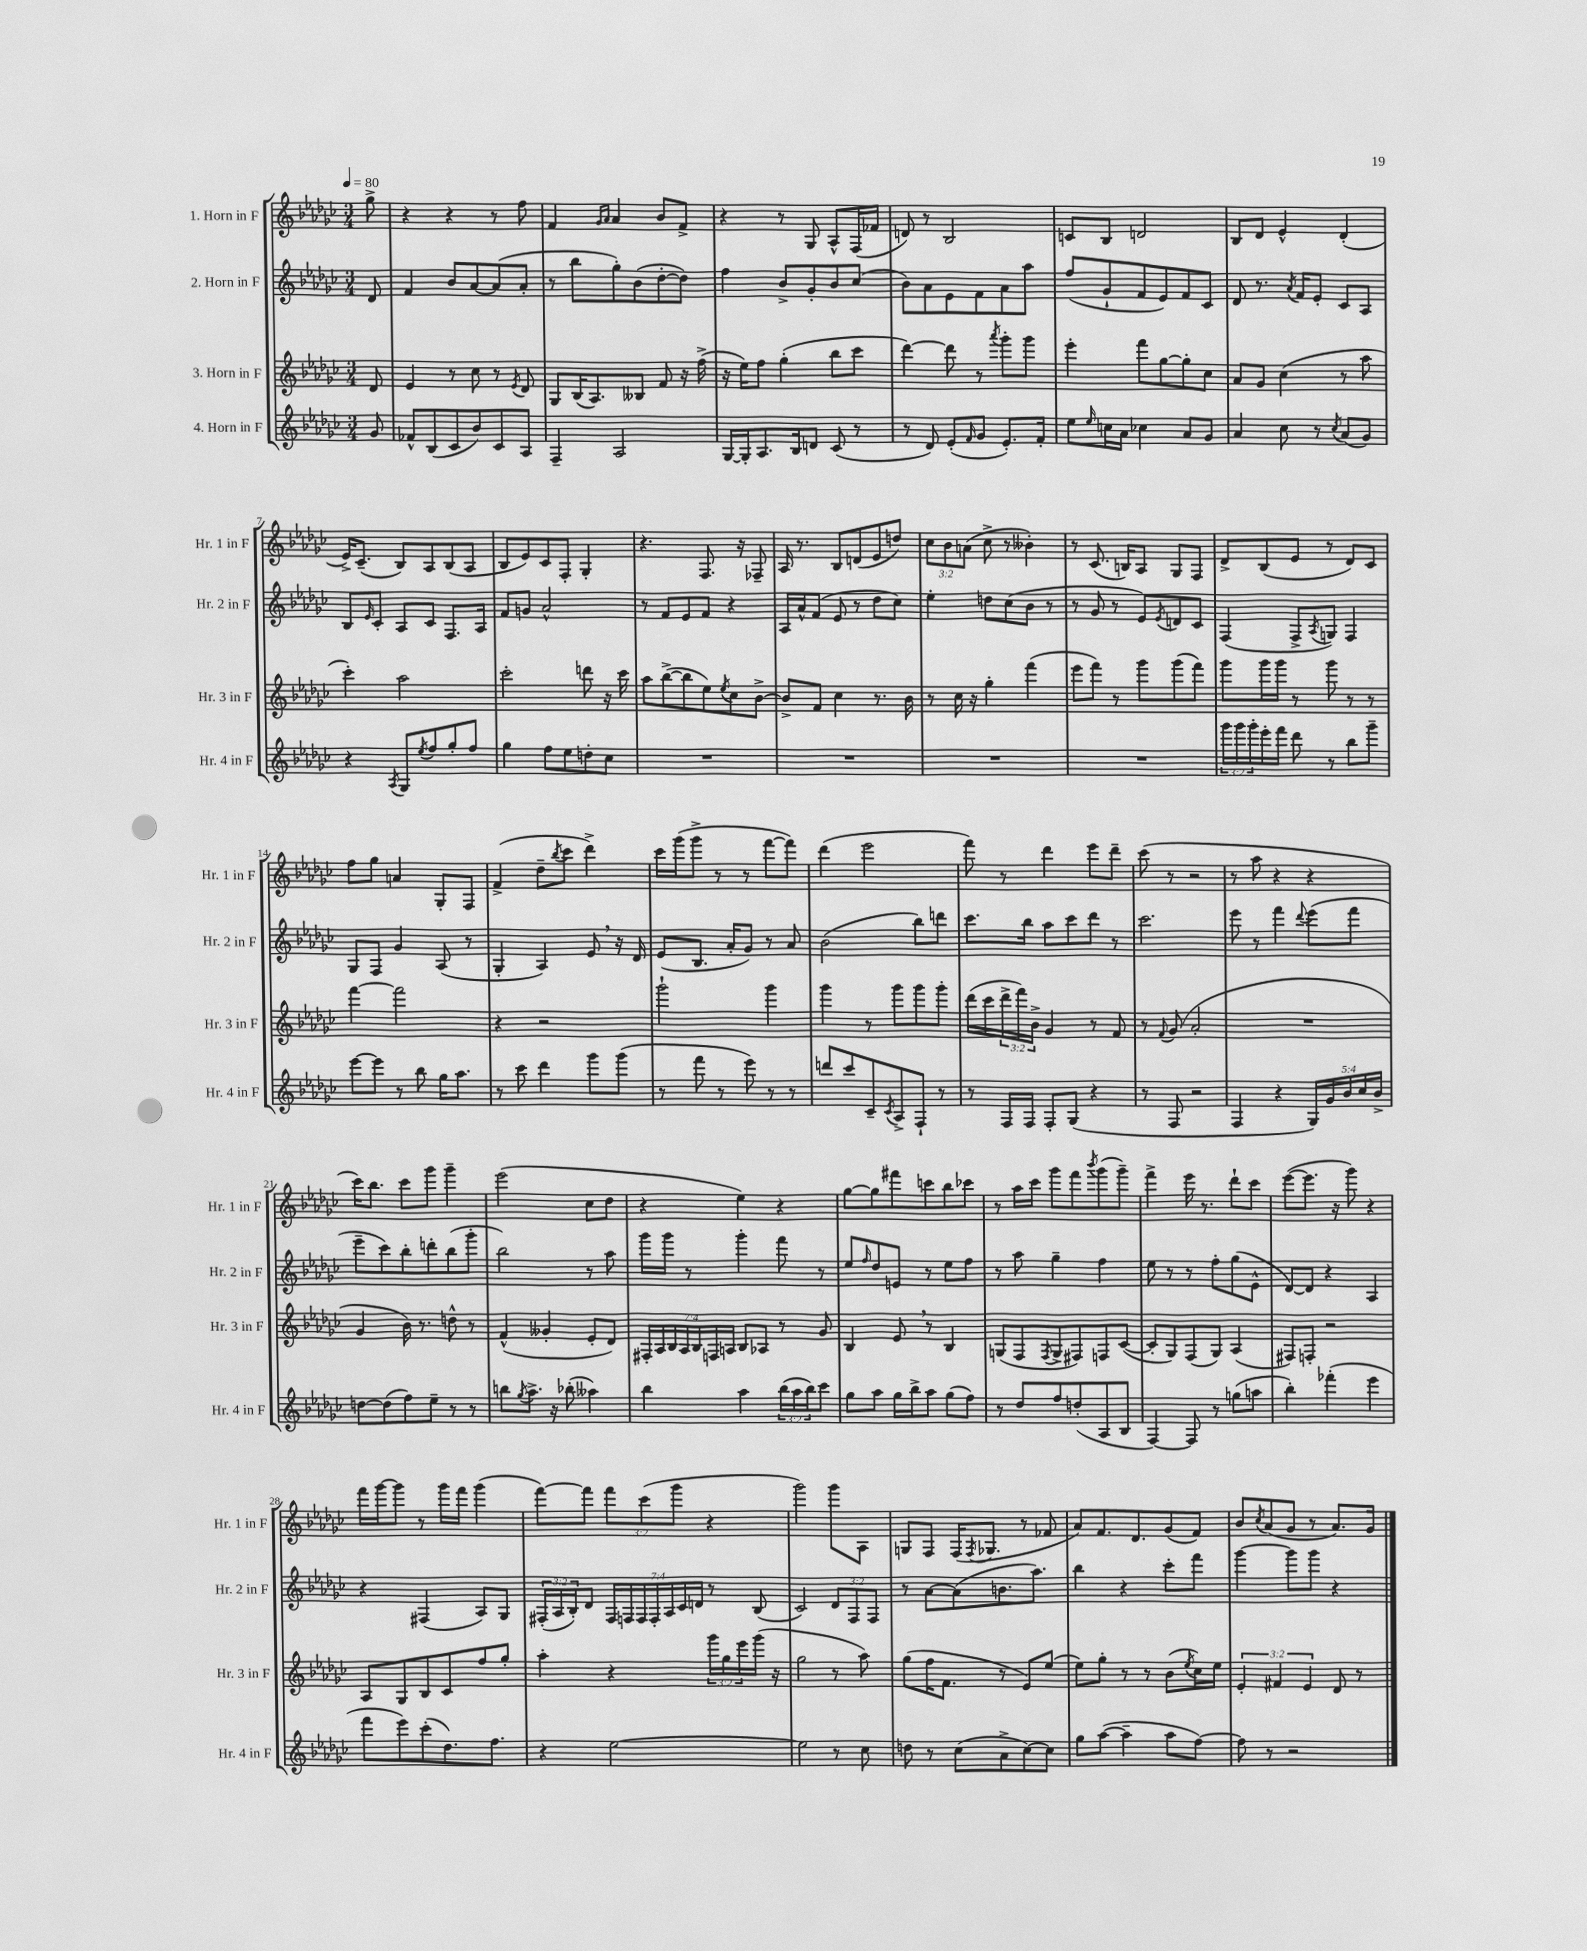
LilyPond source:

<<
\new StaffGroup <<
\new Staff = "s0" \with { instrumentName = "1. Horn in F" shortInstrumentName = "Hr. 1 in F" } {
    \clef treble \key ges \major \numericTimeSignature \time 3/4 \override Staff.TupletNumber.text = #tuplet-number::calc-fraction-text \partial 8 \tempo 4 = 80
    ges''8-> |
    r4 r4 r8 f''8 |
    f'4 \grace { ges'16 aes'16 } aes'4 bes'8 f'8-> |
    r4 r8 ges8 aes8-^ f16( fes'16 |
    d'8) r8 bes2 |
    c'8 bes8 d'2 |
    bes8 des'8 ees'4-^ des'4-.( |
    ees'16->) ces'8.--( bes8) aes8 bes8( aes8 |
    bes8 ees'8) ces'8 f8-. ges4-. |
    r4. f8. r16 fes8-- |
    aes16 r8. bes8 d'8( ees'8 d''8) |
    \tuplet 3/2 { ces''8 bes'8 a'8( } ces''8-> r8 beses'4-.) |
    r8 ces'8.( b16) aes8 ges8 f8 |
    des'8-> bes8( ees'8 r8 des'8) ces'8 |
    f''8 ges''8 a'4 ges8-. f8 |
    f'4->( des''8-- \acciaccatura { bes''8 } ces'''8 des'''4->) |
    ces'''16 ges'''16( ges'''8-> r8 r8 f'''8~ f'''8) |
    des'''4( ees'''2 |
    f'''8) r8 des'''4 ees'''8 des'''8-- |
    ces'''8( r8 r2 |
    r8 aes''8 r4 r4 |
    ces'''16) bes''8. ces'''8 ges'''8 ges'''4-- |
    ees'''2( ces''8 des''8 |
    r4 ees''4) r4 |
    ges''8~ ges''8 fis'''8 c'''8 bes''8 ces'''8 |
    r8 aes''16 ces'''16 ges'''8 f'''8 \acciaccatura { bes'''8 } ges'''8( ges'''8--) |
    f'''4-> ees'''16 r8. des'''8-! ces'''8 |
    ees'''8~( ees'''8. r16 ges'''8) r4 |
    f'''16 ges'''16~ ges'''8 r8 ges'''16 f'''16 ges'''4( |
    f'''8~) f'''8 \tuplet 3/2 { f'''8 ces'''8( ges'''8 } r4 |
    ges'''2) ges'''8 aes8 |
    g8 f8 f16( \acciaccatura { f8 } ges8. r8 fes'8 |
    aes'8) f'8. des'8. ges'8( f'8) |
    bes'8 \acciaccatura { ces''8 } aes'8( ges'8 r8 aes'8.) ges'16 \bar "|." |
}
\new Staff = "s1" \with { instrumentName = "2. Horn in F" shortInstrumentName = "Hr. 2 in F" } {
    \clef treble \key ges \major \numericTimeSignature \time 3/4 \override Staff.TupletNumber.text = #tuplet-number::calc-fraction-text \partial 8
    des'8 |
    f'4 bes'8 aes'8~ aes'8( aes'8-. |
    r8 bes''8 ges''8-.) bes'8( des''8~-. des''8) |
    f''4 bes'8-> ges'8-. bes'8 ces''8( |
    bes'8) aes'8 ees'8 f'8 aes'8 aes''8 |
    f''8( ges'8-! f'8 ees'8) f'8 ces'8 |
    des'8 r8. \acciaccatura { aes'8 } f'16 ees'8-. ces'8 aes8 |
    bes8 \grace { ees'16 } ces'8-. aes8 ces'8 f8. aes16 |
    f'8 g'8 aes'2-^ |
    r8 f'8 ees'8 f'8 r4 |
    aes16 aes'16-^ f'8( ees'8 r8 des''8 ces''8) |
    ees''4-. d''8 ces''8( bes'8 r8 |
    r8 ges'8 r8 ees'8) \acciaccatura { ees'8 } d'8 ces'8 |
    f4( f8-> \acciaccatura { aes8 } g8) f4 |
    ges8 f8 ges'4 aes8( r8 |
    ges4-. aes4) ees'8 \breathe r16 des'16 |
    ees'8( bes8. aes'16-. ges'8) r8 aes'8 |
    bes'2( bes''8) d'''8 |
    ces'''8. bes''16 aes''8 ces'''8 des'''8 r8 |
    ces'''2. |
    ees'''8 r8 f'''4 \appoggiatura { des'''8 } ees'''8( f'''8 |
    ees'''8-- ces'''8) bes''8-. d'''8-. bes''8( ges'''8-. |
    bes''2) r8 aes''8 |
    ges'''16 ges'''16 r8 ges'''4-. f'''8 r8 |
    ees''8 \grace { f''16 } des''8 e'8 r8 ees''8 f''8 |
    r8 aes''8 ges''4-- f''4 |
    ees''8 r8 r8 f''8-. ges''8( ees'8-^ |
    des'8~) des'8 r4 aes4 |
    r4 fis4( aes8) ges8 |
    \tuplet 3/2 { fis16-.( aes16 bes16-.) } des'8 \tuplet 7/4 { fis16 f16 f16 f16-. aes16 ces'16 d'16 } r8 bes8( |
    ces'2) \tuplet 3/2 { des'8 f8 f8 } |
    r8 aes'8~ aes'8( b'8. aes''8.) |
    bes''4 r4 ces'''8-. f'''8 |
    ges'''4~ ges'''8 ges'''8 r4 \bar "|." |
}
\new Staff = "s2" \with { instrumentName = "3. Horn in F" shortInstrumentName = "Hr. 3 in F" } {
    \clef treble \key ges \major \numericTimeSignature \time 3/4 \override Staff.TupletNumber.text = #tuplet-number::calc-fraction-text \partial 8
    des'8 |
    ees'4 r8 ces''8 r8 \acciaccatura { ees'8 } des'8 |
    ges8 bes16( aes8.) beses8 f'8 r16 f''16->( |
    r16 ees''16) f''8 ges''4-.( bes''8 ces'''8 |
    des'''4~) des'''8 r8 \acciaccatura { aes'''8 } ges'''8-. ges'''8 |
    ees'''4-. f'''8 ges''8~ ges''8-. ces''8 |
    aes'8 ges'8 ces''4( r8 aes''8 |
    ces'''4-.) aes''2 |
    ces'''2-. d'''8 r16 ces'''16 |
    aes''8 bes''8~->( bes''8 ees''8) \acciaccatura { ees''8 } ces''8 bes'8~-> |
    bes'8-> f'8 ces''4 r8. bes'16 |
    r8 ces''16 r16 ges''4-. f'''4( |
    ees'''8 f'''8) r8 ges'''8 ges'''8( f'''8) |
    ges'''8 ges'''16 ges'''16 r8 ges'''8 r8 r8 |
    f'''4~ f'''2 |
    r4 r2 |
    ges'''2-! ges'''4 |
    ges'''4 r8 ges'''8 ges'''8 ges'''8-. |
    des'''16( ces'''16 \tuplet 3/2 { des'''16-> f'''16) bes'16-> } ges'4 r8 f'8 |
    r8 \appoggiatura { f'8 } ges'8( aes'2-. |
    R2. |
    ges'4 bes'16) r8. d''8-^ r8 |
    f'4-^( geses'4-. ees'8-. des'8) |
    \tuplet 7/4 { fis16-. aes16 bes16 aes16 bes16 f16 a16 } bes8 aes8 r8 ges'8 |
    bes4 ees'8 \breathe r8 bes4 |
    g8( f8 \acciaccatura { f8 } g8-> fis8) f8 ces'8~( |
    ces'8-. ges8) f8( ges8) aes4( |
    fis8) f8-. r2 |
    aes8 ges8 bes8 ces'8 f''8 ges''8-. |
    aes''4-. r4 \tuplet 3/2 { ges'''16 ges''16 ees'''16 } ges'''16( r16 |
    ges''2 r8 aes''8) |
    ges''8( f''16 f'8. r8 ees'8) ees''8( |
    ees''8) ges''8-. r8 r8 bes'8( \acciaccatura { ees''8 } ces''16) ees''16 |
    \tuplet 3/2 { ees'4-. fis'4 ees'4 } des'8 r8 \bar "|." |
}
\new Staff = "s3" \with { instrumentName = "4. Horn in F" shortInstrumentName = "Hr. 4 in F" } {
    \clef treble \key ges \major \numericTimeSignature \time 3/4 \override Staff.TupletNumber.text = #tuplet-number::calc-fraction-text \partial 8
    ges'8 |
    fes'8-^ bes8( ces'8 bes'8) ces'8 aes8 |
    f4-- aes2 |
    ges16~ ges16-. aes8. bes16 d'8 ces'8( r8 |
    r8 des'8) ees'8-.( \grace { f'16 } ges'8 ees'8.-.) f'16-. |
    ees''8 \grace { ees''16 } c''16 aes'16 ces''4 aes'8 ges'8 |
    aes'4 ces''8 r8 \acciaccatura { ces''8 } aes'8( ges'8) |
    r4 \acciaccatura { aes8 } ges8 \acciaccatura { ees''8 } f''8 ges''8-. f''8 |
    ges''4 f''8 ees''8 d''8-. ces''8 |
    R2. |
    R2. |
    R2. |
    R2. |
    \tuplet 3/2 { ges'''16 ges'''16 ges'''16-. } ees'''16-. f'''16 des'''8 r8 bes''8 ges'''8-- |
    ees'''8~ ees'''8 r8 bes''8 ges''16 aes''8. |
    r8 ces'''8 des'''4 ges'''8 ges'''8( |
    r8 f'''8 r8 ees'''8) r8 r8 |
    d'''8 ces'''8 ces'8-- \acciaccatura { ces'8 } aes8-> f8-! r8 |
    r8 f16 f16 f8-. ges8( r4 |
    r8 f8 r2 |
    f4 r4 \tuplet 5/4 { ges16) ges'16 bes'16 ces''16 bes'16-> } |
    d''8~ d''8( f''8) ees''8-- r8 r8 |
    b''8 \acciaccatura { ges''8 } aes''8.-> r16 bes''8-.( aeses''4) |
    bes''4 aes''4 \tuplet 3/2 { bes''16( aes''16 bes''16) } ces'''8 |
    ges''8 aes''8 ges''16 bes''16-> aes''8 ges''8( f''8) |
    r8 des''8 f''8 d''8-.( aes8 bes8 |
    f4~) f8 r8 g''8( a''8 |
    bes''4-.) fes'''4-.( ees'''4 |
    f'''8 ees'''8) ces'''8-.( des''8.) f''8. |
    r4 ees''2~ |
    ees''2 r8 ces''8 |
    d''8 r8 ces''8( aes'8-> ces''8~) ces''8 |
    ges''8 aes''8~( aes''4-- aes''8 f''8~) |
    f''8 r8 r2 \bar "|." |
}
>>
>>
